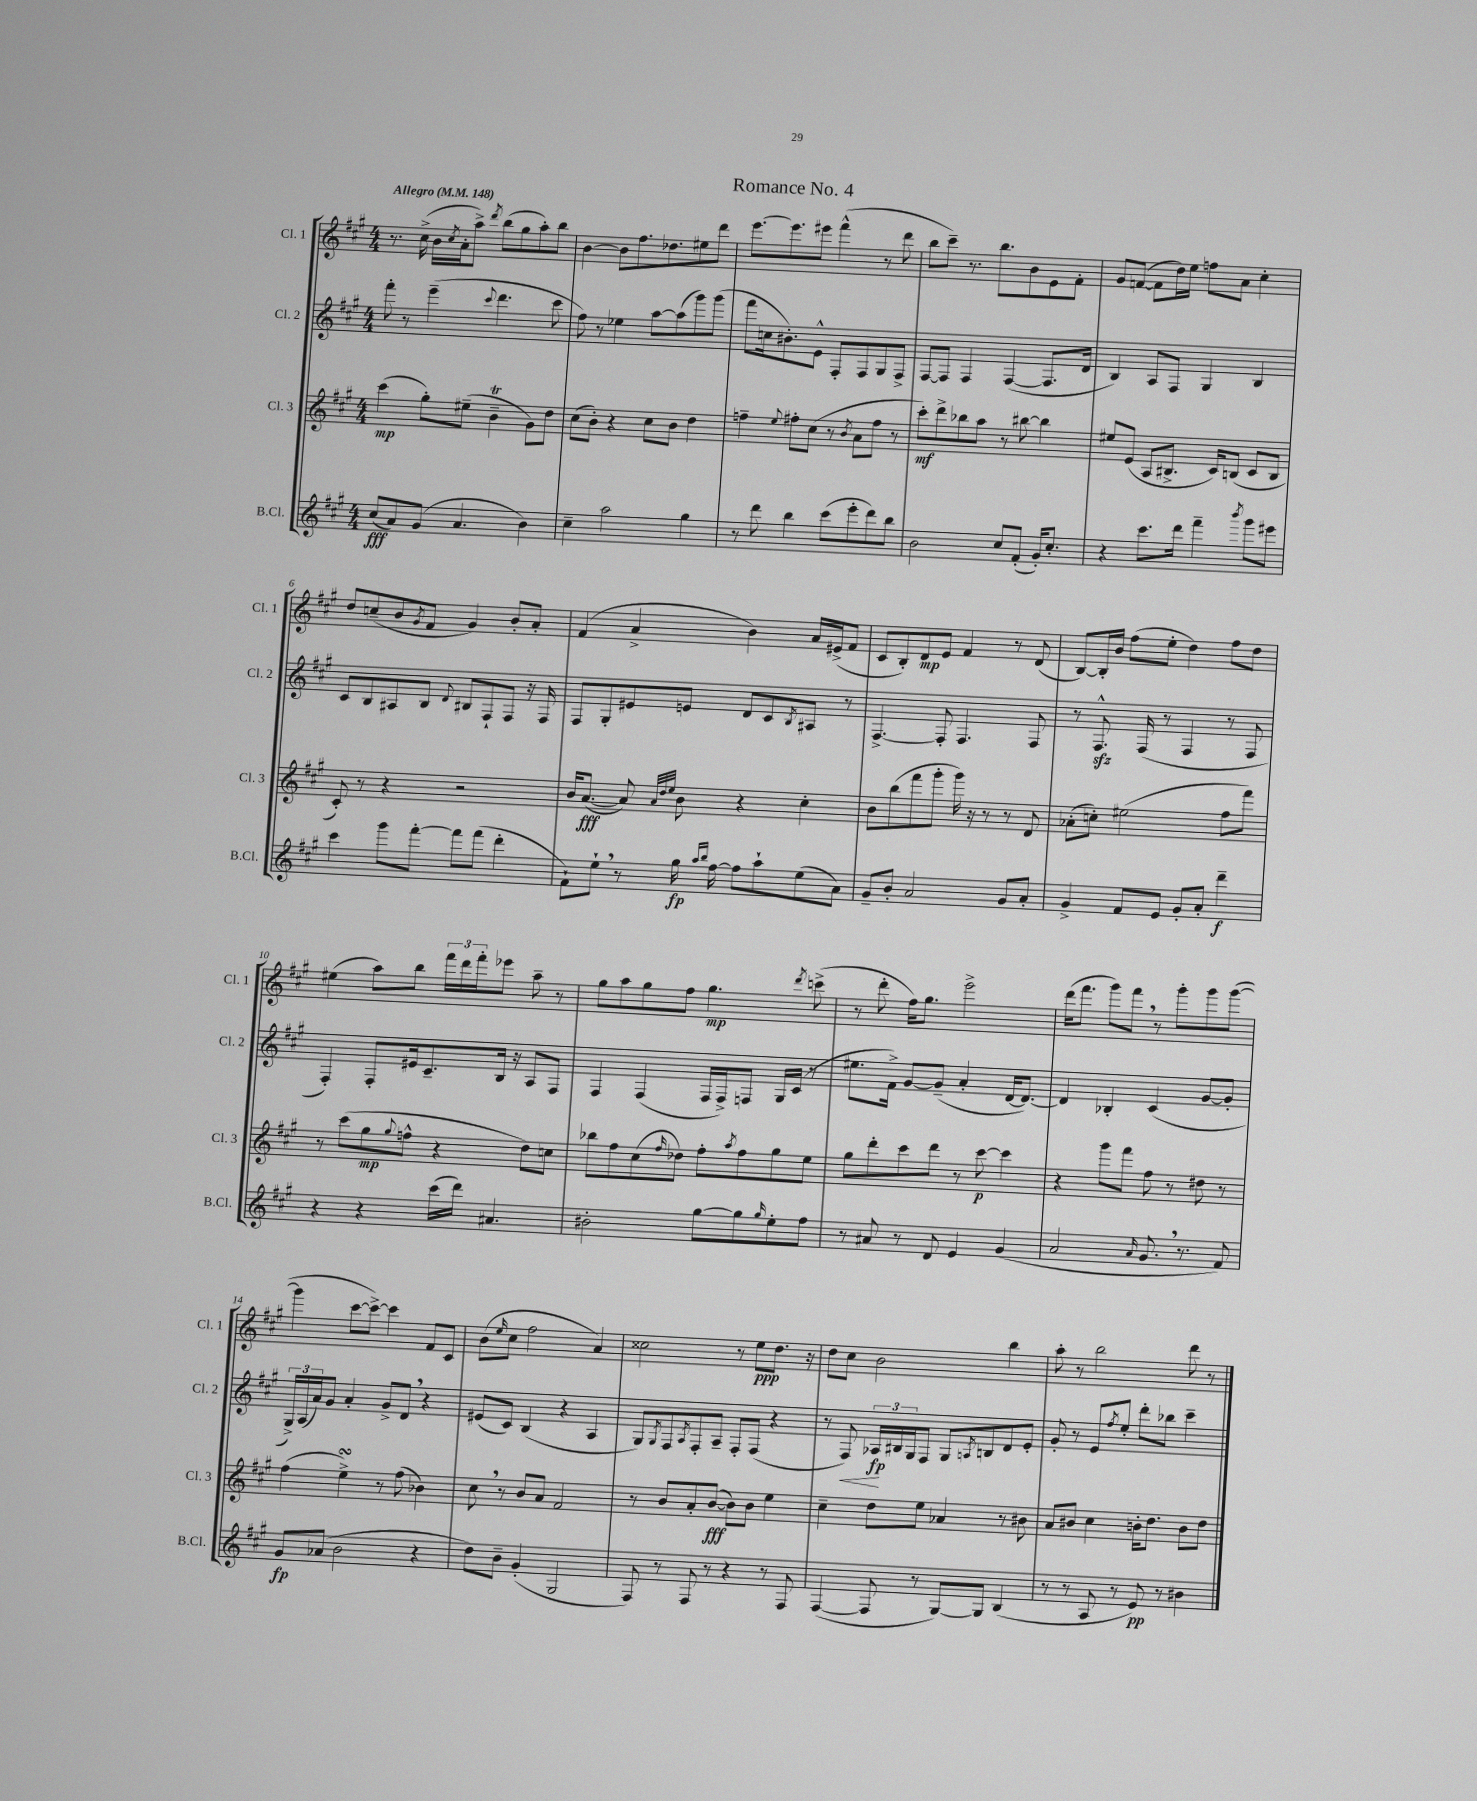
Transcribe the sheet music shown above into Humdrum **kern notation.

**kern	**kern	**kern	**kern
*staff4	*staff3	*staff2	*staff1
*clefG2	*clefG2	*clefG2	*clefG2
*k[f#c#g#]	*k[f#c#g#]	*k[f#c#g#]	*k[f#c#g#]
*M4/4	*M4/4	*M4/4	*M4/4
*MM148	*MM148	*MM148	*MM148
(8cc#	(4ccc#	8fff#'	8.r
8a)	.	8r	.
.	.	.	(16cc#^
(8g#	8gg#')	(4eee~	16b
.	.	.	8qcc#
.	.	.	16a'
4.a	(8ee#~	.	8aa^)
.	.	8qqccc#	8qddd
.	4b~	4.ddd	(8bb
.	.	.	8gg#
4b)	8g#)	.	8aa')
.	8dd	8ccc#	8bb
=	=	=	=
4cc#~	(8cc#	8ff#)	[4b
.	8b')	8r	.
2aa	4r	4ee-	8b]
.	.	.	8.ff#
.	8cc#	[8aa	.
.	.	.	8.dd-
.	8b	(8aa]	.
4gg#	4dd	8ggg#)	8ee#
.	.	(8ggg#	8ddd
=	=	=	=
8r	4ff~	8fff#	[8.eee
8ddd	.	16cc	.
.	.	8.b#')	8.eee]
.	8qqee	.	.
4bb	8ff#'	.	.
.	(8cc#	8e^^	8eee#
(8ccc#	8r	8F#'	(4fff#^^
.	8qb	.	.
8eee'	8a	8F#	.
8ddd)	8ff#	8G#	8r
8bb	8r	8F#^	8ddd
=	=	=	=
2b	8ccc#')	[8F#	8bb
.	8ddd^	8F#]	8ccc#~)
.	8bb-	4F#	8.r
.	8aa	.	.
.	.	.	8.bb
8cc#	8r	([4F#	.
(8f#'	[8bb#	.	8b
16g#')	4bb#]	8.F#]	8e
8.cc#'	.	.	.
.	.	.	8f#'
.	.	16d	.
=	=	=	=
4r	8ee#	4B)	8g#
.	(8e	.	([8f
8.ccc#	8A	8A	8f]
.	8.B#^	8F#	16dd)
16ddd	.	.	16ee
4fff#~	.	4G#	8ff
.	16c#)	.	.
.	(8B	.	8a
8qbbb	.	.	.
8ggg#	8c#	4B	4cc#'
8eee#	8B	.	.
=	=	=	=
4ccc#	8c#')	8c#	8dd
.	8r	8B	(8cc~
8ggg#	4r	8A#	8b
.	.	.	8qg#
[8fff#'	.	8B	8f#
.	.	8qqd	.
8fff#]	2r	8B#	4g#)
(8fff#	.	8F#`	.
4ddd'	.	8F#	8b'
.	.	16r	8a'
.	.	16F#	.
=	=	=	=
8f#`)	16b	8F#	(4f#
.	([8.a	.	.
8ee`	.	8G#'	.
8r	8a])	8e#	4a^
.	32qqa	.	.
.	32qqdd	.	.
.	32qqee	.	.
16gg#	8b	8e	.
16qqaa	.	.	.
16qqbb	.	.	.
[16ff#	.	.	.
8ff#]	4r	8d	4b)
8aa`	.	8c#	.
.	.	8qB	.
(8ee	4cc#'	8A#	16a
.	.	.	(16e#^
8a)	.	8r	8f#
=	=	=	=
8g#~	8b	[4.F#^	8c#
8b'	(8bb	.	8B')
2a	8fff#	.	8d
.	8ggg#'	8F#']	8e
.	16ggg#)	4.F#	4f#
.	16r	.	.
.	8r	.	.
8g#	8r	.	8r
8a'	8d	8F#	(8d
=	=	=	=
4g#^	(8a-'	8r	[8B)
.	8cc')	8.F#^^	16B']
.	.	.	16b
8f#	(2ee#	.	(8ff#
.	.	(16F#	.
8e	.	8r	8ee'
8g#'	.	4F#	4dd)
8a'	.	.	.
4ddd~	8ff#	8r	8ff#
.	8fff#)	8F#	8dd
=	=	=	=
4r	8r	4F#')	(4ee#
.	(8ccc#	.	.
4r	8gg#	8F#'	8aa)
.	8qqgg#	.	.
.	8ff^^	16e#	8bb
.	.	8.c#~	.
(16ccc#	4r	.	24fff#
.	.	.	24ddd
16ddd)	.	.	.
.	.	.	24fff#'
4.a#	.	16B	8eee-
.	.	16r	.
.	8dd)	8A	8aa~
.	8cc	8F#	8r
=	=	=	=
2b#'	8bb-	4F#	8gg#
.	8ff#	.	8aa
.	(8cc#	(4F#	8gg#
.	16qqff#	.	.
.	8dd-)	.	8ff#
[8gg#	8ff#'	16F#	4.gg#
.	.	16F#^)	.
.	8qaa	.	.
8gg#]	8ff#	8F	.
16qqgg#	.	.	.
8ee'	8gg#	16G#	.
.	.	(16c#	.
.	.	.	8qddd
8ff#	8ee	8r	(8ccc^
=	=	=	=
8r	8gg#	8.ee#	8r
8a#	8ddd'	.	8ddd'
.	.	16f#^)	.
8r	8ccc#	[8g#	16ff#)
.	.	.	8.gg#
8d	8ddd	(8g#~]	.
4e	8r	4a'	2eee^
.	[8ccc#	.	.
(4g#	4ccc#]	[16d	.
.	.	8.d_)	.
=	=	=	=
2a	4r	4d]	(16ddd
.	.	.	8.fff#
.	8ggg#	4B-'	8ggg#)
.	8fff#	.	8fff#
16qqa	.	.	.
8.g#	8ff#	(4c#	8r
.	8r	.	8ggg#'
8.r	.	.	.
.	8dd#	[8g#	8ggg#
8f#)	8r	8g#']	([8ggg#
=	=	=	=
8g#	(4ff#	24G#^)	4ggg#]
.	.	(24A	.
.	.	24a)	.
(8a-	.	8g#	.
2b	4ee^)	4a'	[8ccc#
.	.	.	8ccc#^_)
.	8r	8g#^	4ccc#]
.	(8ff#	8d	.
4r	4b-)	4r	8f#
.	.	.	8c#
=	=	=	=
8dd)	8cc#	(8e#	(8b
.	.	.	16qqee
8b~	8r	8c#)	8cc#
(4g#'	8b	(4B	2ff#
.	8a	.	.
2G#	2f#	4r	.
.	.	4A	4a)
=	=	=	=
8F#)	8r	8G#)	2cc##
.	.	8qG#	.
8r	8b	8F#	.
.	.	8qA	.
8F#	8a'	8F#'	.
8r	([8b	8A~	.
4r	8b])	8F#'	8r
.	8b	(8F#	8ee
8r	4ee	4r	8.dd
8F#	.	.	.
.	.	.	16r
=	=	=	=
([4F#	4cc#~	8r	8dd
.	.	8F#)	8cc#
8F#]	8dd	24A-	2b
.	.	24B#	.
.	.	24G#	.
8r	8ee	8F#	.
[8G#)	4a-	8G#	.
.	.	8qA	.
8G#]	.	8B	.
(4B	8r	8d	4bb
.	8b#	8e'	.
=	=	=	=
8r	8a	8g#'	8aa'
8r	8b#	8r	8r
8A	4cc#	8e	2bb
.	.	8qff#	.
8r	.	8ee'	.
8e)	16b'	8ddd'	.
.	8.dd	.	.
8r	.	8bb-	.
4b#	8b	4ccc#~	8ddd
.	8dd	.	8r
==	==	==	==
*-	*-	*-	*-
